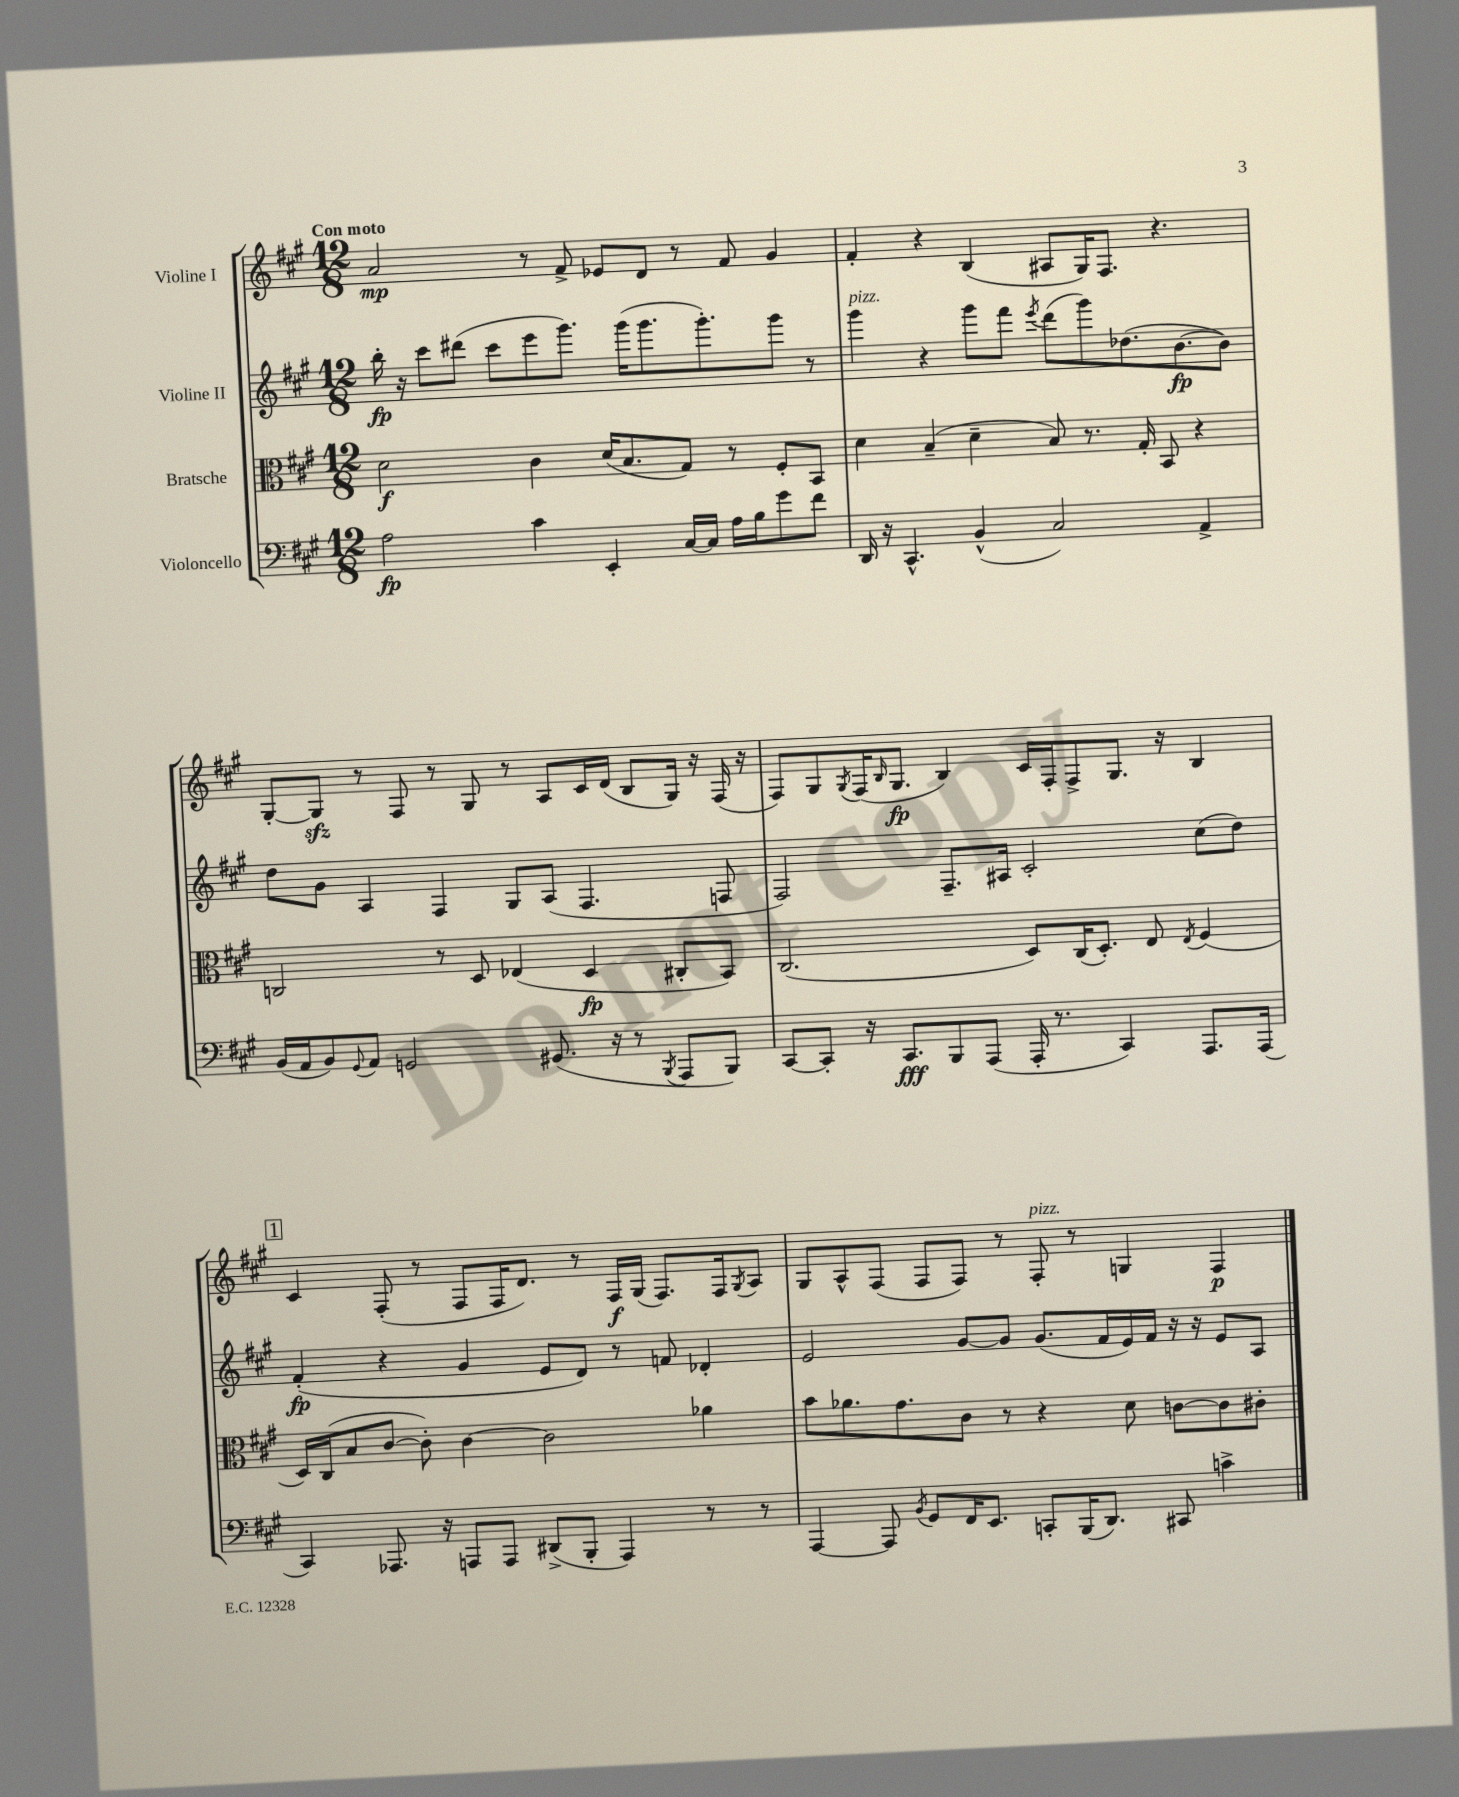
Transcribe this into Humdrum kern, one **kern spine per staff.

**kern	**kern	**kern	**kern
*staff4	*staff3	*staff2	*staff1
*clefF4	*clefC3	*clefG2	*clefG2
*k[f#c#g#]	*k[f#c#g#]	*k[f#c#g#]	*k[f#c#g#]
*M12/8	*M12/8	*M12/8	*M12/8
2A\	2d\	16bb'\	2a/
.	.	16r	.
.	.	8ccc#\L	.
.	.	(8ddd#\J	.
.	.	8ccc#\L	.
4c#\	4c#\	8eee\	8r
.	.	8.ggg#\J)	8f#^/
4EE'/	(16d/LK	.	8e-/L
.	8.B/	(16ggg#\LK	.
.	.	8.ggg#\	8d/J
[16C#/LL	8G#/J)	.	8r
16C#/]JJ	.	8.ggg#'\)	.
16A\LL	8r	.	8f#/
16B\J	.	.	.
8g#\	8F#'/L	8ggg#\J	4g#/
8f#\J	8BB/J	8r	.
=	=	=	=
16DD/	4d\	4ggg#\	4f#'/
16r	.	.	.
4.CC#^^/	.	.	.
.	(4B~/	4r	4r
(4BB^^/	4d~\	8ggg#\L	(4B/
.	.	8fff#\J	.
.	.	8qeee/	.
2C#/)	8B/)	(8ddd\L	8A#/L
.	8.r	8ggg#\)	16G#/K)
.	.	.	8.F#/J
.	.	(8.dd-\	.
.	16G#'/	.	.
.	8BB/	.	4.r
.	.	[8.b\	.
4AA^/	4r	.	.
.	.	8b\]J)	.
=	=	=	=
(16BB/LL	2C/	8dd\L	[8G#'/L
16AA/J	.	.	.
8BB/)	.	8g#\J	8G#/]J
8qqGG#/	.	.	.
8AA/J	.	4A/	8r
2GG/	.	.	8F#/
.	8r	4F#/	8r
.	8D/	.	8G#/
.	(4E-/	8G#/L	8r
(8.GG#/	.	(8A/J	8A/L
.	4D/	4.F#/	16c#/L
16r	.	.	(16d/JJ
8r	.	.	8B/L
8qBBB/	.	.	.
8AAA/L	8C#'/L	.	16G#/Jk)
.	.	.	16r
8BBB/J)	8BB/J)	8F/	(16F#/
.	.	.	16r
=	=	=	=
[8CC#/L	(2.C#/	2F#/)	8F#/L)
8CC#'/]J	.	.	8G#/
.	.	.	8qG#/
16r	.	.	(16F#/K
.	.	.	16qqB/
8.CC#/L	.	.	8.G#/J
8BBB/	.	8.F#~/L	4B/)
(8AAA/J	.	.	.
.	.	16A#/Jk	.
16AAA'/	8D/L)	2c#'/	16c#/LL
8.r	.	.	16F#'/J
.	(16C#/K	.	8F#^/
.	8.D'/J)	.	.
4CC#/)	.	.	8.G#/J
.	8E/	.	.
.	.	.	16r
.	8qE/	.	.
8.AAA/L	(4F#/	(8cc#\L	4B/
.	.	8dd\J)	.
(16AAA/Jk	.	.	.
=	=	=	=
4CC#/)	16D/LL)	(4f#'/	4c#/
.	(16C#/J	.	.
.	8B/	.	.
8.AAA-/	[8c#/J	4r	(8F#'/
.	8c#'\])	.	8r
16r	.	.	.
8AAA/L	[4c#\	4g#/	8F#/L
8AAA/J	.	.	16F#/K
.	.	.	8.d/J)
(8DD#^/L	2c#\]	8e/L	.
8BBB'/J	.	8d/J)	8r
4AAA/)	.	8r	16F#/LL
.	.	.	(16G#/JJ
.	.	8f/	8.F#/L)
8r	4a-\	4d-'/	.
.	.	.	16F#/k
.	.	.	8qG#/
8r	.	.	8A/J
=	=	=	=
[4AAA/	8b\L	2e/	8G#/L
.	8.a-\	.	8A^^/
8AAA/]	.	.	(8F#/J
.	8.g#\	.	.
8qBB/	.	.	.
8GG#/L	.	.	8F#/L
16FF#/K	8c#\J	[8g#/L	8F#/J)
8.EE/J	.	.	.
.	8r	8g#/]J	8r
8CC'/L	4r	(8.g#/L	8F#'/
(16BBB/K	.	.	8r
8.DD/J)	.	16f#/L	.
.	8d\	16e/)	4G/
.	.	16f#/JJ	.
8CC#/	[8c\L	16r	.
.	.	16r	.
4c^\	8c\]	8e/L	4F#/
.	8c#'\J	8A/J	.
==	==	==	==
*-	*-	*-	*-
